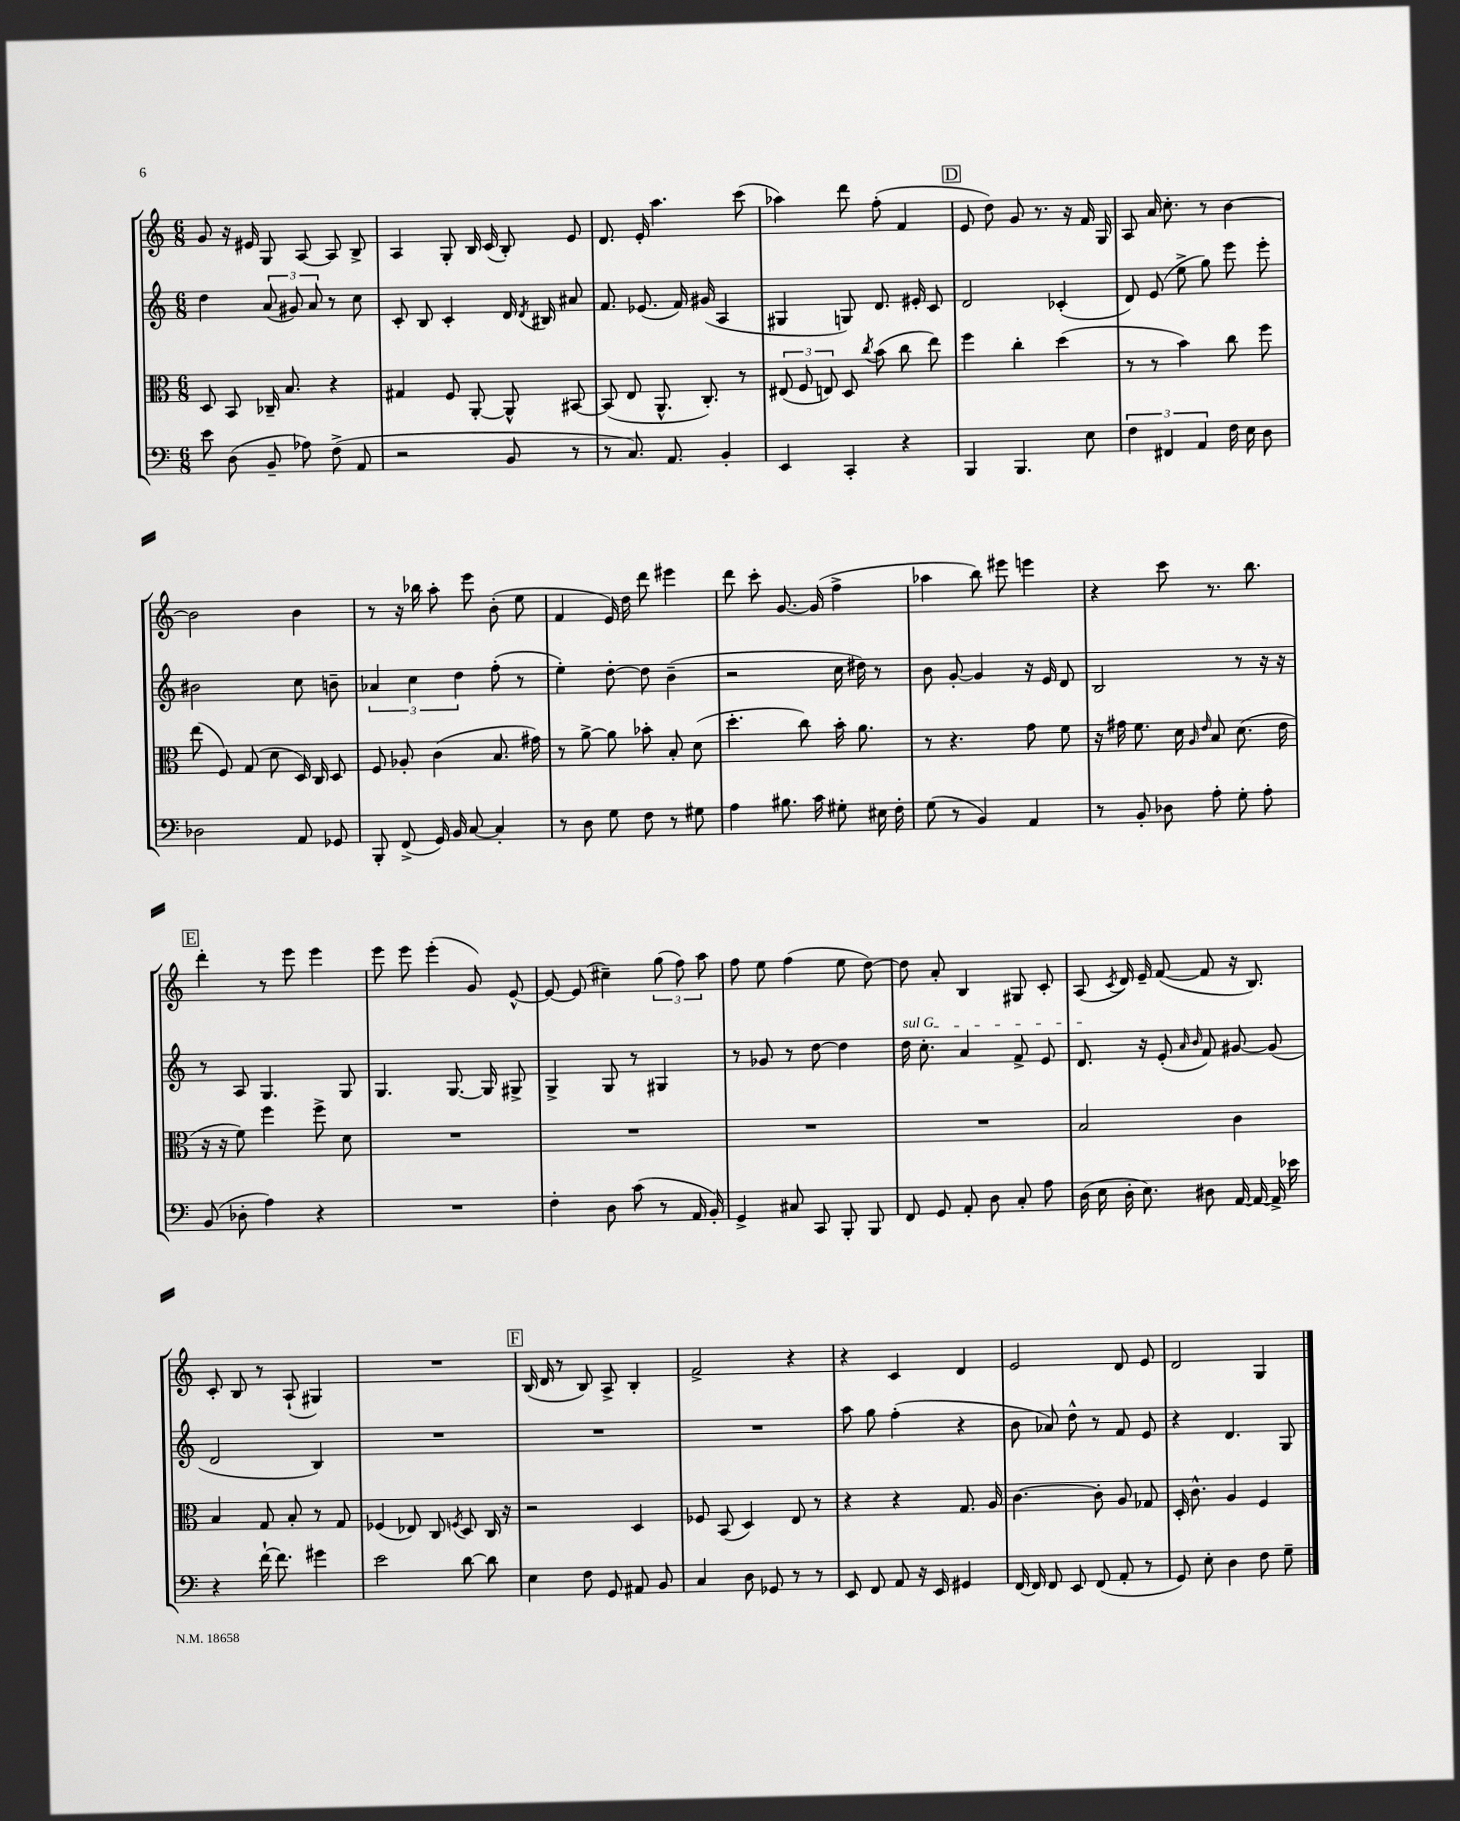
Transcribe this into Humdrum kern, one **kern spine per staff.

**kern	**kern	**kern	**kern
*staff4	*staff3	*staff2	*staff1
*clefF4	*clefC3	*clefG2	*clefG2
*k[]	*k[]	*k[]	*k[]
*M6/8	*M6/8	*M6/8	*M6/8
8e\	8D/	4dd\	8g/
(8D\	8BB/	.	16r
.	.	.	16e#/
8BB~/	16C-~/	(12a/	8G/
.	8.B/	.	.
.	.	12g#/)	.
8A-\)	.	.	[8A/
.	.	12a/	.
(8F^\	4r	8r	8A/]
8AA/	.	8cc\	8B^/
=	=	=	=
2r	4G#/	8c'/	4A/
.	.	8B/	.
.	8F/	4c'/	8G'/
.	[8AA'/	.	16B/
.	.	.	(16c/
8BB/	8AA^^/]	16d/	8B'/)
.	.	8qd/	.
.	.	16B#/	.
8r	[8BB#/	8a#/	8e/
=	=	=	=
8r	(8BB#/]	8.f/	8.d/
8.C/)	8E/	.	.
.	.	(8.e-/	16e'/
.	8.AA^^/	.	4.aa\
8.AA/	.	.	.
.	.	16f/)	.
.	8.C'/)	(16g#/	.
4BB'/	.	4A/	.
.	8r	.	(8ccc\
=	=	=	=
4EE/	(12E#/	4G#/	4aa-\)
.	12F/	.	.
.	12E/)	.	.
4CC'/	8D/	8G/)	8ddd\
.	8qcc/	.	.
.	(8b\	8.d/	(8ff'\
4r	8cc\	.	4f/
.	.	16e#'/	.
.	8ee\)	8c/	.
=	=	=	=
4BBB/	4ff\	2d/	8e/
.	.	.	8dd\)
4.BBB/	4cc'\	.	8g/
.	.	.	8.r
.	(4dd\	(4c-'/	.
.	.	.	16r
8E\	.	.	16f/
.	.	.	16G/
=	=	=	=
6F\	8r	8d/)	8A/
.	8r	(8e/	16a/
6FF#/	.	.	.
.	.	.	8.cc'\
.	4b\)	8ee^\	.
6AA/	.	.	.
.	.	8gg\)	8r
16F\	8cc\	8eee\	[4b\
16E\	.	.	.
8D\	8ff\	8eee'\	.
=	=	=	=
2D-\	(8ee\	2b#\	2b\]
.	8F/)	.	.
.	(8G/	.	.
.	8d\	.	.
8AA/	16D/)	8cc\	4b\
.	16C/	.	.
8GG-/	8D/	8b~\	.
=	=	=	=
8BBB'/	8F/	6a-/	8r
(8FF^/	8A-'/	.	16r
.	.	6cc\	.
.	.	.	16bb-\
16GG/)	(4c\	.	8aa'\
16BB/	.	.	.
.	.	6dd\	.
[8C/	.	.	8eee\
4C'/]	8.B/	(8ff'\	(8b'\
.	.	8r	8ee\
.	16g#\)	.	.
=	=	=	=
8r	8r	4ee'\)	4f/
8D\	[8a^\	.	.
8G\	8a\]	[8dd'\	16e/)
.	.	.	16dd\
8F\	8b-'\	8dd\]	8ddd\
8r	8B'/	(4b~\	4eee#\
8G#\	(8d\	.	.
=	=	=	=
4A\	4.dd'\	2r	8ddd\
.	.	.	8ccc'\
8.B#\	.	.	[8.g/
.	8cc\)	.	.
16c\	.	.	(16g/]
8G#'\	16b'\	16cc\	4ff^\
.	8.a\	16dd#\)	.
16E#\	.	8r	.
16F'\	.	.	.
=	=	=	=
(8G\	8r	8b\	4aa-\
8r	4.r	[8g'/	.
4BB/)	.	4g/]	8bb\)
.	.	.	8eee#\
4AA/	8g\	16r	4eee\
.	.	16e/	.
.	8f\	8d/	.
=	=	=	=
8r	16r	2B/	4r
.	16g#\	.	.
8BB'/	8.f\	.	.
8D-\	.	.	8ccc\
.	16d\	.	.
.	16qqA/	.	.
.	16qqe/	.	.
8A'\	8B/	.	8.r
8G'\	(8.d\	8r	.
.	.	.	8.bb\
8A'\	.	16r	.
.	16e\	16r	.
=	=	=	=
(8BB/	16r	8r	4ddd'\
.	16r	.	.
8D-'\	8f\)	8A/	.
4A\)	4ff\	4.G/	8r
.	.	.	8eee\
4r	8ff^\	.	4eee\
.	8d\	8G/	.
=	=	=	=
2.r	2.r	4.G/	8eee\
.	.	.	8eee\
.	.	.	(4eee'\
.	.	[8.G/	.
.	.	.	8g/)
.	.	16G/]	.
.	.	8G#^/	[8e^^/
=	=	=	=
4F'\	2.r	4G^/	8e/_
.	.	.	(8e/]
8D\	.	8G/	4cc#~\)
(8c\	.	8r	.
8r	.	4G#/	(12gg\
.	.	.	12ff\)
16AA/	.	.	.
.	.	.	12aa\
16BB'/)	.	.	.
=	=	=	=
4GG^/	2.r	8r	8ff\
.	.	8g-/	8ee\
8C#/	.	8r	(4ff\
8CC/	.	[8dd\	.
8BBB'/	.	4dd\]	8ee\
8BBB/	.	.	[8dd\)
=	=	=	=
8FF/	2.r	16dd\	8dd\]
.	.	8.cc'\	.
8GG/	.	.	8a'/
8AA'/	.	4a/	4B/
8D\	.	.	.
8C'/	.	8f^/	8G#/
8A\	.	8e/	8c'/
=	=	=	=
(16D\	2B/	8.d/	(8A/
16E\	.	.	.
.	.	.	8qc/
16D'\	.	.	16d/)
8.E\)	.	16r	16e~/
.	.	(8e'/	([8f/
.	.	16qqa/	.
.	.	16qqb/	.
8D#\	.	8f/)	8f/]
[16AA/	4c\	[8g#/	16r
16AA/_	.	.	8.B/)
16AA^/]	.	(8g#/]	.
16e-\	.	.	.
=	=	=	=
4r	4B/	2d/	8c'/
.	.	.	8B/
[16f`\	8G/	.	8r
8.f\]	.	.	.
.	8B'/	.	(8A`/
4g#\	8r	4B/)	4G#/)
.	8G/	.	.
=	=	=	=
2e\	(4F-/	2.r	2.r
.	8E-/)	.	.
.	8C/	.	.
.	8qF/	.	.
[8d\	8D/	.	.
8d\]	16C/	.	.
.	16r	.	.
=	=	=	=
4E\	2r	2.r	(16B/
.	.	.	16d/
.	.	.	8r
8F\	.	.	8B/)
8GG/	.	.	8A^/
8AA#/	4D/	.	4B'/
8BB/	.	.	.
=	=	=	=
4C/	8F-/	2.r	2f^/
.	(8BB/	.	.
8D\	4D/)	.	.
8GG-/	.	.	.
8r	8E/	.	4r
8r	8r	.	.
=	=	=	=
8EE/	4r	8aa\	4r
8FF/	.	8gg\	.
8AA/	4r	(4ff'\	4c/
16r	.	.	.
16EE/	.	.	.
4GG#/	8.G/	4r	4d/
.	16A/	.	.
=	=	=	=
[16FF/	[4.c\	8b\	2e/
16FF/]	.	.	.
8FF/	.	8a-/)	.
8EE/	.	8dd^^\	.
(8FF/	8c'\]	8r	.
8AA'/	8A/	8f/	8d/
8r	8G-/	8e/	8e/
=	=	=	=
8GG/)	16D'/	4r	2d/
.	8.c^^\	.	.
8E'\	.	.	.
4D\	4A/	4.d/	.
8F\	4F/	.	4G/
8G~\	.	8G/	.
==	==	==	==
*-	*-	*-	*-
